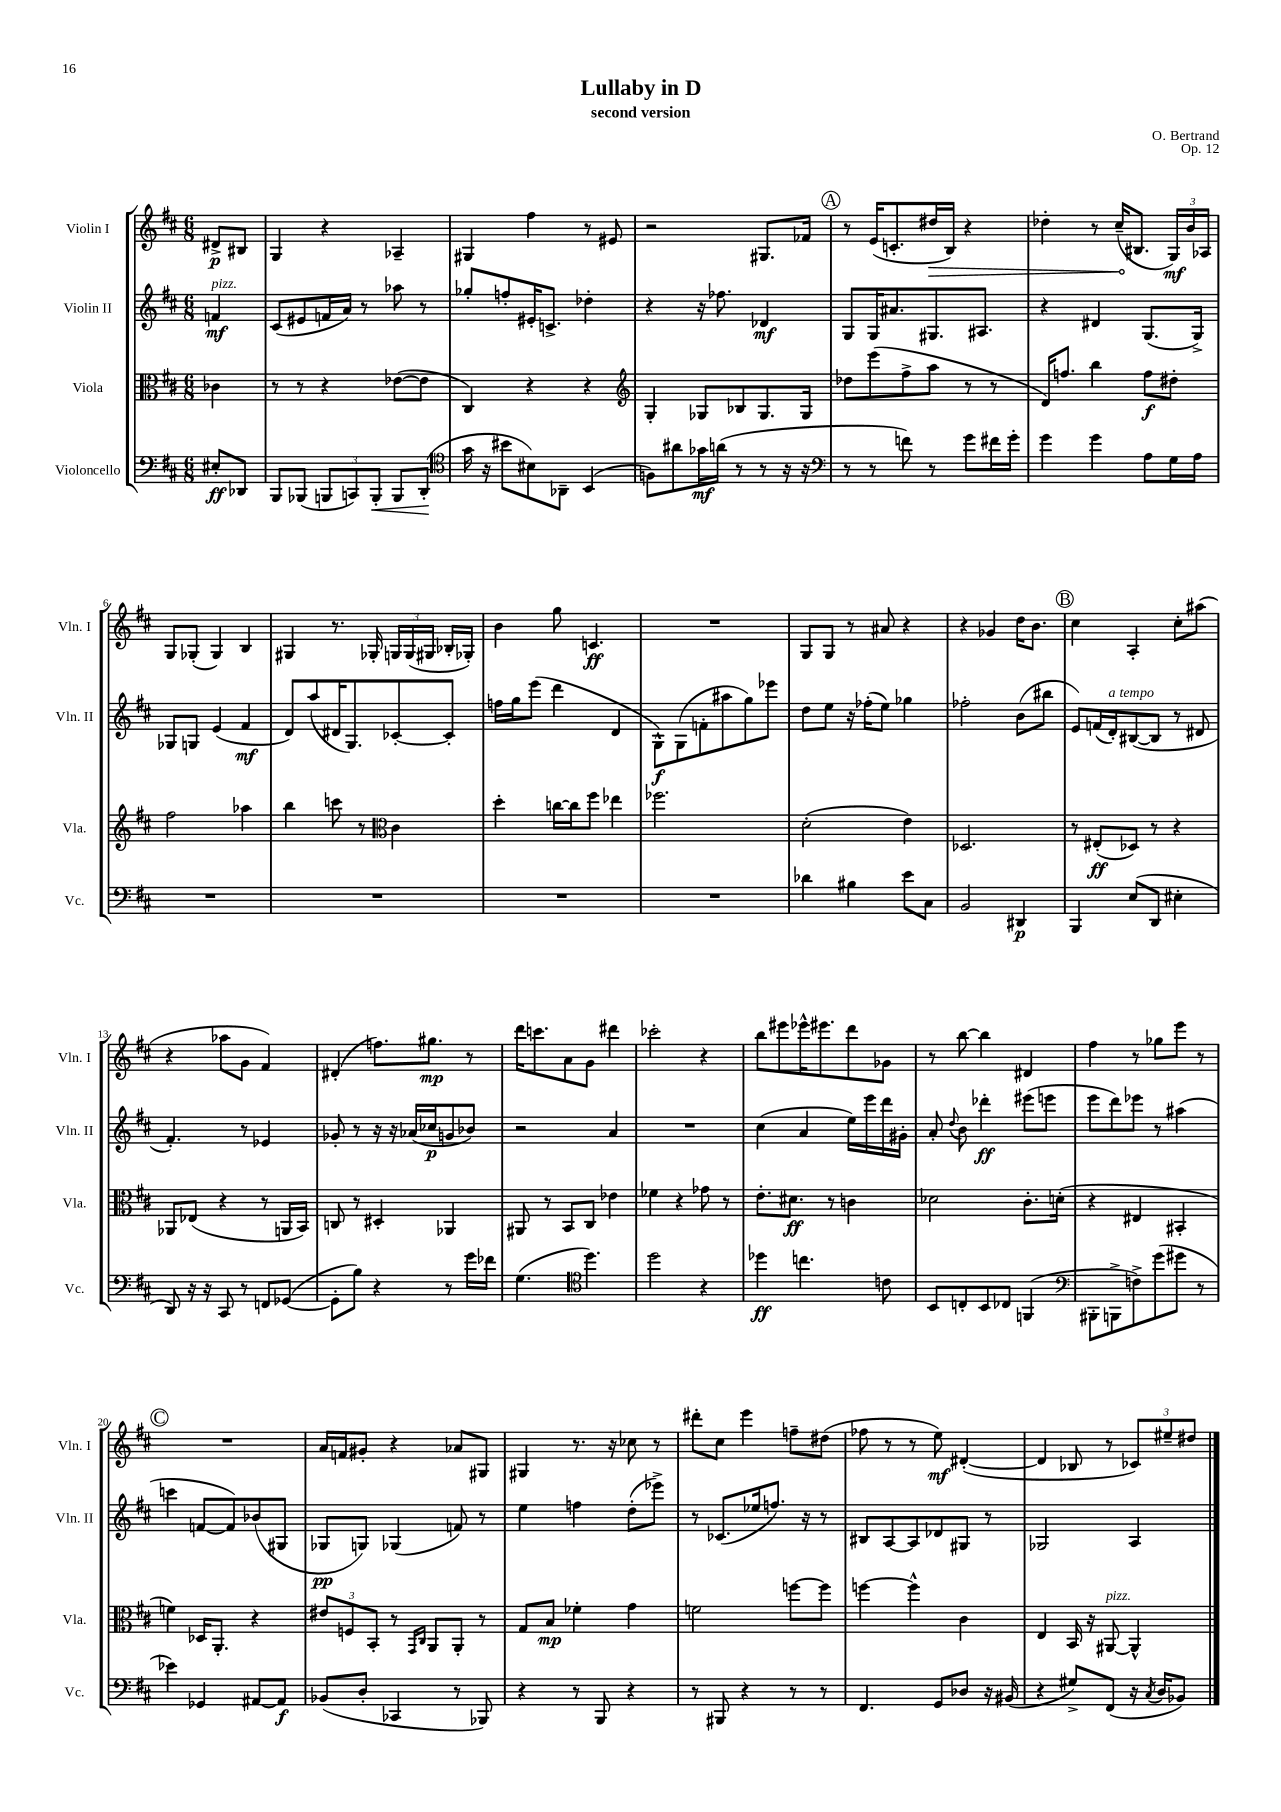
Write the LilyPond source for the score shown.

\header { title = "Lullaby in D" composer = "O. Bertrand" subtitle = "second version" opus = "Op. 12" }
<<
\new StaffGroup <<
\new Staff = "s0" \with { instrumentName = "Violin I" shortInstrumentName = "Vln. I" } {
    \clef treble \key d \major \numericTimeSignature \time 6/8 \partial 4
    \autoBeamOff dis'8[->\p bis8] |
    g4 r4 aes4-- |
    gis4 fis''4 r8 eis'8 |
    r2 gis8.[ fes'16] |
    \mark \markup { \circle "A" } r8 e'16[( c'8.-. \once \override Hairpin.circled-tip = ##t dis''16\> b16]) r4 |
    des''4-. r8 cis''16[--\!( bis8.] \tuplet 3/2 { g16[\mf) b'16 aes16] } |
    g8[ ges8]-.( ges4) b4 |
    gis4 r8. ges16-. \tuplet 3/2 { g16[ g16( gis16] } bes16[-. ges16]-.) |
    b'4 g''8 c'4.\ff |
    R2. |
    g8[ g8] r8 ais'8 r4 |
    r4 ges'4 d''16[ b'8.] |
    \mark \markup { \circle "B" } cis''4 a4-. cis''8[-. ais''8]( |
    r4 aes''8[ g'8] fis'4) |
    dis'4-.( f''8.[) gis''8.]\mp r8 |
    d'''16[ c'''8. a'8 g'8] dis'''4 |
    ces'''2-. r4 |
    b''8[ eis'''8 ees'''16-^ eis'''8. d'''8 ges'8] |
    r8 b''8~ b''4 dis'4 |
    fis''4 r8 ges''8[ e'''8] r8 |
    \mark \markup { \circle "C" } R2. |
    a'16[ f'16 gis'8]-. r4 aes'8[ gis8] |
    gis4 r8. r16 ces''8 r8 |
    dis'''8[-. cis''8] e'''4 f''8[-- dis''8]( |
    fes''8 r8 r8 e''8\mf) dis'4~-.( |
    dis'4 bes8 r8 \tuplet 3/2 { ces'8[) eis''8-- dis''8] } \bar "|." |
}
\new Staff = "s1" \with { instrumentName = "Violin II" shortInstrumentName = "Vln. II" } {
    \clef treble \key d \major \numericTimeSignature \time 6/8 \partial 4
    \autoBeamOff f'4\mf^\markup { \italic "pizz." } |
    cis'8[( eis'8 f'16 a'16]) r8 aes''8 r8 |
    ges''8[-. f''8-. eis'16-. c'8.]-> des''4-. |
    r4 r16 fes''8. des'4\mf |
    \mark \markup { \circle "A" } g8[ g16 ais'8. gis8. ais8.] |
    r4 dis'4 g8.[( g16]->) |
    ges8[ g8] e'4( fis'4\mf |
    d'8[) a''8( dis'16 g8.) ces'8~-. ces'8]-. |
    f''16[ g''16 e'''8]( d'''4 d'4 |
    g8[-^\f) g8( f'8-. ais''8 g''8) ees'''8] |
    d''8[ e''8] r16 fes''16[-.( e''8]) ges''4 |
    fes''2-. b'8[( bis''8] |
    \mark \markup { \circle "B" } e'8[) f'16( d'16-.^\markup { \italic "a tempo" }) bis8~( bis8] r8 dis'8 |
    fis'4.-.) r8 ees'4 |
    ges'8-. r8 r16 r16 aes'16[( ces''16\p g'8 bes'8]) |
    r2 a'4 |
    R2. |
    cis''4( a'4 e''16[) e'''16 d'''16 gis'16]-. |
    a'8-. \appoggiatura { d''8 } b'8 des'''4-.\ff eis'''8[( e'''8] |
    e'''8[ d'''8) ees'''8] r8 ais''4( |
    \mark \markup { \circle "C" } c'''4 f'8[~ f'8) bes'8( gis8] |
    ges8[\pp g8]) ges4( f'8) r8 |
    e''4 f''4 d''8[-.( ees'''8]->) |
    r8 ces'8.[( ees''16 f''8.]) r16 r8 |
    bis8[ a8~ a8 des'8 gis8] r8 |
    ges2 a4 \bar "|." |
}
\new Staff = "s2" \with { instrumentName = "Viola" shortInstrumentName = "Vla." } {
    \clef alto \key d \major \numericTimeSignature \time 6/8 \partial 4
    \autoBeamOff ces'4 |
    r8 r8 r4 ees'8[~( ees'8] |
    cis4) r4 r4 |
    \clef treble g4-. ges8[ bes8 ges8. ges16] |
    \mark \markup { \circle "A" } des''8[ e'''8( fis''8-> a''8] r8 r8 |
    d'16[) f''8.] b''4 f''8[\f dis''8]-. |
    fis''2 aes''4 |
    b''4 c'''8 r8 \clef alto cis'4 |
    d''4-. c''16[~ c''16 fis''8] ees''4 |
    fes''2. |
    d'2-.( e'4) |
    des2. |
    \mark \markup { \circle "B" } r8 eis8[-.\ff( des8]) r8 r4 |
    aes,8[ ees8]( r4 r8 a,16[ b,16]) |
    c8 r8 dis4-. aes,4 |
    ais,8 r8 b,8[ cis8] ees'4 |
    fes'4 r4 ges'8 r8 |
    e'8.[-. dis'8.]\ff r8 c'4 |
    des'2 cis'8.[-. d'16]-.( |
    r4 eis4 bis,4-. |
    \mark \markup { \circle "C" } f'4) des16[ a,8.]-. r4 |
    \tuplet 3/2 { eis'8[ f8 b,8]-. } r8 \grace { g,16[ cis16] } a,8[ a,8]-. r8 |
    g8[ b8]\mp fes'4-. g'4 |
    f'2 f''8[~ f''8] |
    f''4~ f''4-^ cis'4 |
    e4 b,16 r16 ais,8~^\markup { \italic "pizz." } ais,4-^ \bar "|." |
}
\new Staff = "s3" \with { instrumentName = "Violoncello" shortInstrumentName = "Vc." } {
    \clef bass \key d \major \numericTimeSignature \time 6/8 \partial 4
    \autoBeamOff eis8[-.\ff des,8] |
    b,,8[ bes,,8]( \tuplet 3/2 { b,,8[ c,8) b,,8]-.\< } b,,8[ d,8]-.\!( |
    \clef tenor g'16 r16 bis'8[ bis8) aes,8]-- b,4( |
    f8[) ais'8 ges'16\mf a'16]( r8 r8 r16 r16 |
    \mark \markup { \circle "A" } \clef bass r8 r8 f'8) r8 g'8[ fis'16 g'16]-. |
    g'4 g'4 a8[ g16 a16] |
    R2. |
    R2. |
    R2. |
    R2. |
    des'4 bis4 e'8[ cis8] |
    b,2 dis,4\p |
    \mark \markup { \circle "B" } b,,4 e8[( d,8] eis4-. |
    d,8) r16 r16 cis,8 r8 f,8[ ges,8]~( |
    ges,8[-. b8]) r4 r8 g'16[ fes'16] |
    g4.( \clef tenor d''4.) |
    d''2 r4 |
    des''4\ff c''4. c'8 |
    b,8[ c8-. b,8 ces8] f,4( |
    \clef bass bis,,8[-. b,,8-> f8->) g'8( gis'8] r8 |
    \mark \markup { \circle "C" } ees'4) ges,4 ais,8[~ ais,8]\f |
    bes,8[( d8]-. ces,4 r8 bes,,8) |
    r4 r8 b,,8 r4 |
    r8 bis,,8 r4 r8 r8 |
    fis,4. g,8[ des8] r16 bis,16( |
    r4 gis8[->) fis,8]( r16 \acciaccatura { cis8 } d16[ bes,8]) \bar "|." |
}
>>
>>
